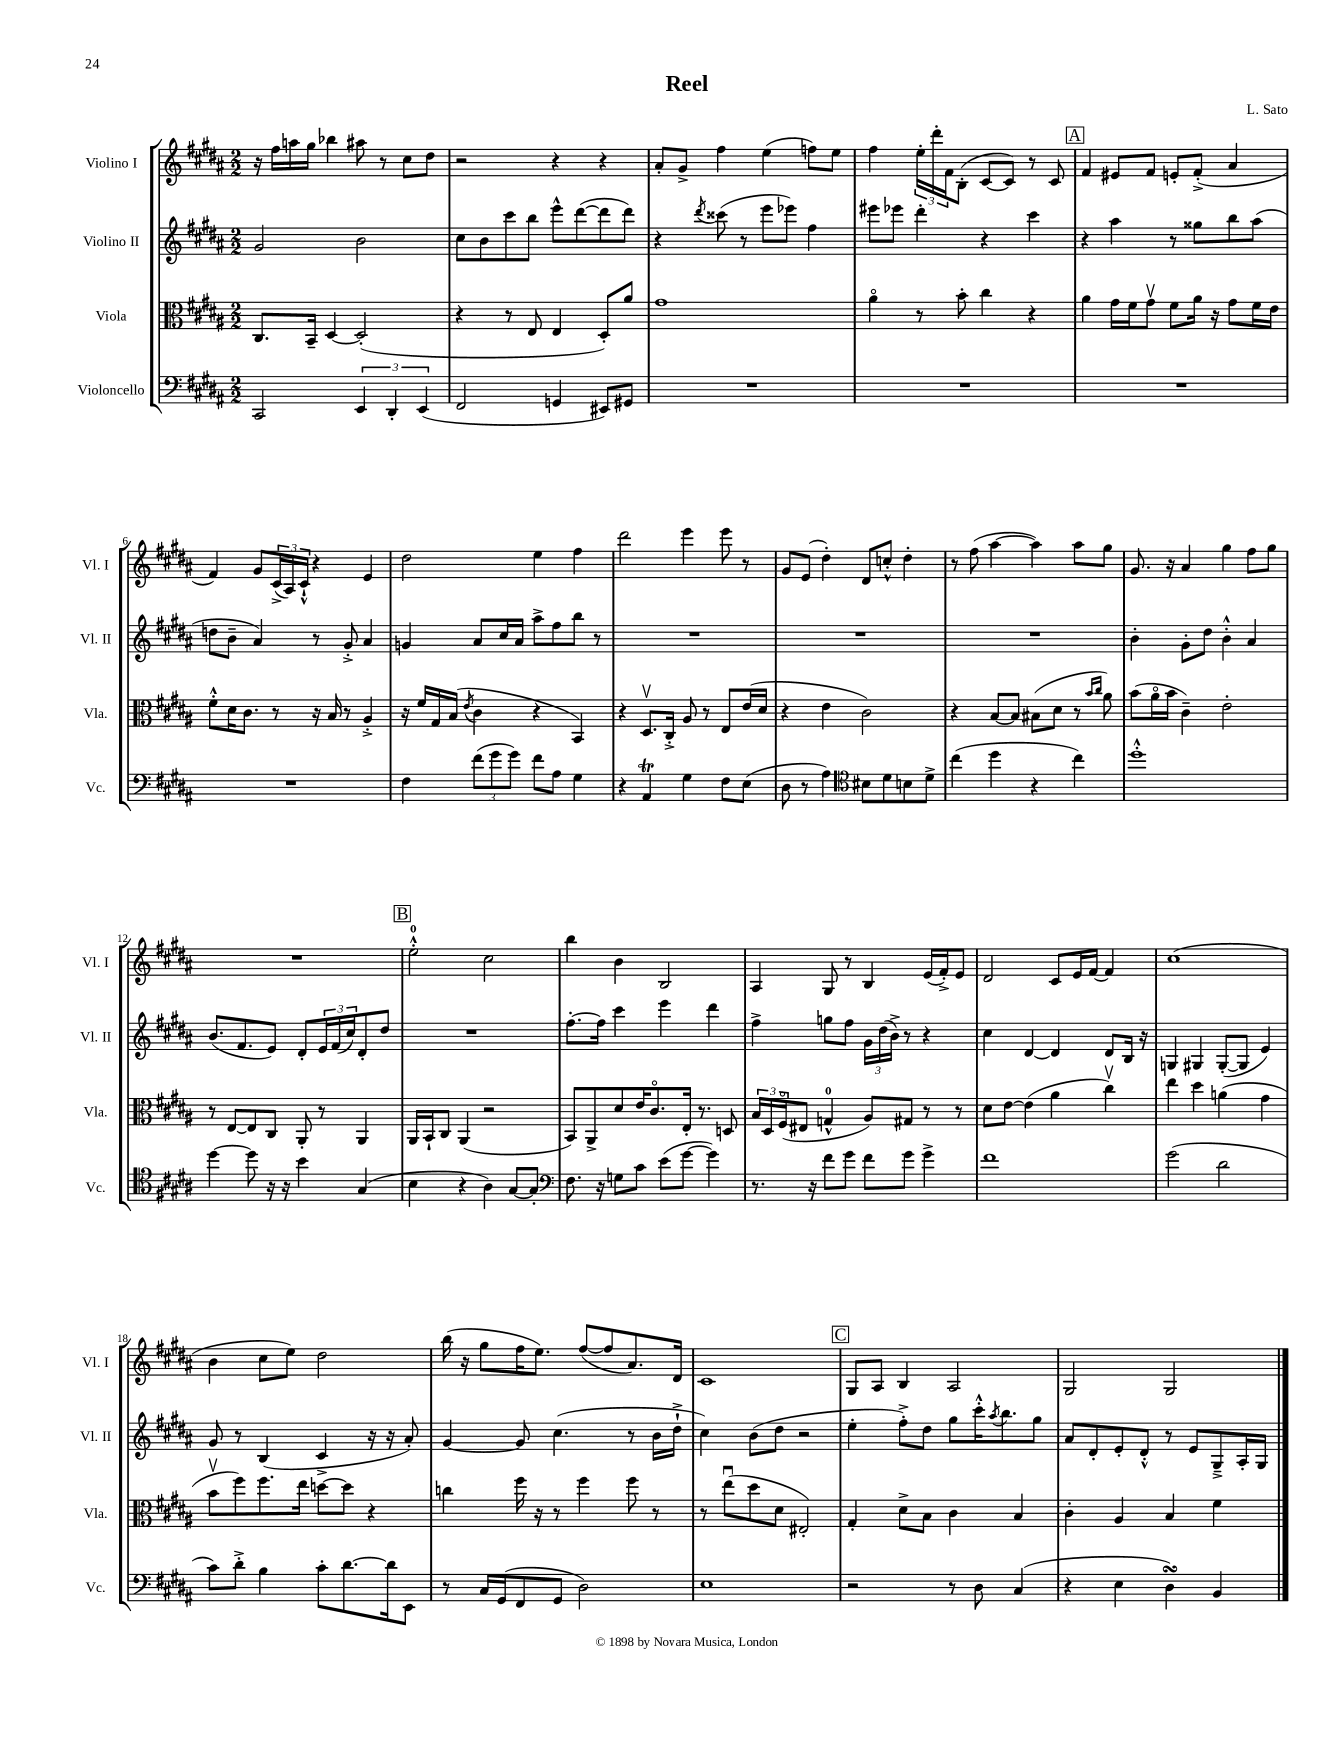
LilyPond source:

\header { title = "Reel" composer = "L. Sato" }
<<
\new StaffGroup <<
\new Staff = "s0" \with { instrumentName = "Violino I" shortInstrumentName = "Vl. I" } {
    \clef treble \key b \major \numericTimeSignature \time 2/2
    r16 fis''16 a''16 gis''16 bes''4 ais''8 r8 cis''8 dis''8 |
    r2 r4 r4 |
    ais'8-. gis'8-> fis''4 e''4( f''8) e''8 |
    fis''4 \tuplet 3/2 { e''16-. dis'''16-. fis'16 } b8-.( cis'8~ cis'8) r8 cis'8 |
    \mark \markup { \box "A" } fis'4 eis'8 fis'8 e'8-. fis'8-.->( ais'4 |
    fis'4) gis'8 \tuplet 3/2 { cis'16->( ais16) cis'16-!-^ } r4 e'4 |
    dis''2 e''4 fis''4 |
    dis'''2 e'''4 e'''8 r8 |
    gis'8 e'8( dis''4-.) dis'8 c''8-.-^ dis''4-. |
    r8 fis''8( ais''4~ ais''4) ais''8 gis''8 |
    gis'8. r16 ais'4 gis''4 fis''8 gis''8 |
    R1 |
    \mark \markup { \box "B" } e''2-0-.-^ cis''2 |
    b''4 b'4 b2 |
    ais4 gis8 r8 b4 e'16( fis'16-.->) e'8 |
    dis'2 cis'8 e'16 fis'16~ fis'4 |
    cis''1( |
    b'4 cis''8 e''8) dis''2 |
    b''16( r16 gis''8 fis''16 e''8.) fis''8~( fis''8 ais'8.) dis'16 |
    cis'1 |
    \mark \markup { \box "C" } gis8 ais8 b4 ais2 |
    gis2 gis2 \bar "|." |
}
\new Staff = "s1" \with { instrumentName = "Violino II" shortInstrumentName = "Vl. II" } {
    \clef treble \key b \major \numericTimeSignature \time 2/2
    gis'2 b'2 |
    cis''8 b'8 cis'''8 b''8 e'''8-^ dis'''8~( dis'''8 dis'''8) |
    r4 \acciaccatura { dis'''8 } cisis'''8( r8 e'''8 ees'''8) fis''4 |
    eis'''8 ees'''8 dis'''4-. r4 cis'''4 |
    \mark \markup { \box "A" } r4 ais''4 r8 gisis''8 b''8 ais''8( |
    d''8 b'8-- ais'4) r8 gis'8-.-> ais'4 |
    g'4 ais'8 cis''16 ais'16 ais''8-> fis''8 b''8 r8 |
    R1 |
    R1 |
    R1 |
    b'4-. gis'8-. dis''8 b'4-.-^ ais'4 |
    b'8.( fis'8. e'8) dis'8-. \tuplet 3/2 { e'16 fis'16( cis''16) } dis'8-. dis''8 |
    \mark \markup { \box "B" } R1 |
    fis''8.~-. fis''16 cis'''4 e'''4 dis'''4 |
    fis''4-> g''8 fis''8 \tuplet 3/2 { gis'16 dis''16( b'16->) } r8 r4 |
    cis''4 dis'4~ dis'4 dis'8 b16 r16 |
    g4 gis4 gis8~-.( gis8 e'4) |
    gis'8 r8 b4( cis'4-> r16 r16 ais'8-.) |
    gis'4~ gis'8 cis''4.( r8 b'16 dis''16-!-> |
    cis''4) b'8( dis''8 r2 |
    \mark \markup { \box "C" } e''4-. fis''8-.->) dis''8 gis''8 cis'''16-.-^ \acciaccatura { ais''8 } b''8. gis''8 |
    ais'8 dis'8-. e'8-. dis'8-.-^ r8 e'8 gis8---> ais16-. gis16 \bar "|." |
}
\new Staff = "s2" \with { instrumentName = "Viola" shortInstrumentName = "Vla." } {
    \clef alto \key b \major \numericTimeSignature \time 2/2
    cis8. b,16-- dis4~ dis2-.( |
    r4 r8 e8 e4 dis8-.) ais'8 |
    gis'1 |
    ais'4\flageolet r8 b'8-. cis''4 r4 |
    \mark \markup { \box "A" } ais'4 gis'16 fis'16 gis'8\upbow fis'8 ais'16 r16 gis'8 fis'16 e'16 |
    fis'8-.-^ dis'16 cis'8. r8 r16 b16 r8 ais4-.-> |
    r16 fis'16 gis16 b16( \acciaccatura { e'8 } cis'4 r4 b,4) |
    r4 dis8.\upbow cis16-.-> ais8 r8 e8 e'16( dis'16 |
    r4 e'4 cis'2) |
    r4 b8~ b8 bis8( dis'8 r8 \grace { b'16 cis''16 } ais'8) |
    b'8( ais'16\flageolet b'16 cis'4--) e'2-. |
    r8 e8~ e8 cis8 ais,8-. r8 ais,4 |
    \mark \markup { \box "B" } ais,16 b,16-! cis8 ais,4( r2 |
    b,8) ais,8-> dis'8 e'16 cis'8.\flageolet e16-. r8. d8 |
    \tuplet 3/2 { b16 dis16 fis16\flageolet( } eis8 g4-0-^ ais8) gis8 r8 r8 |
    dis'8 e'8~ e'4( ais'4 cis''4\upbow) |
    e''4 dis''4 a'4( gis'4 |
    b'8\upbow fis''8) fis''8. e''16 d''8~ d''8 r4 |
    c''4 fis''16 r16 r8 fis''4 fis''8 r8 |
    r8 e''8\downbow( dis''8 dis'8 eis2-.) |
    \mark \markup { \box "C" } gis4-. dis'8-> b8 cis'4 b4 |
    cis'4-. ais4 b4 fis'4 \bar "|." |
}
\new Staff = "s3" \with { instrumentName = "Violoncello" shortInstrumentName = "Vc." } {
    \clef bass \key b \major \numericTimeSignature \time 2/2
    cis,2 \tuplet 3/2 { e,4 dis,4-. e,4( } |
    fis,2 g,4 eis,8) gis,8 |
    R1 |
    R1 |
    \mark \markup { \box "A" } R1 |
    R1 |
    fis4 \tuplet 3/2 { fis'8( gis'8 gis'8) } fis'8 ais8 gis4 |
    r4 ais,4\trill gis4 fis8 e8( |
    dis8 r8 ais4) \clef tenor bis8 dis'8 b8 dis'8-> |
    cis''4( dis''4 r4 cis''4) |
    dis''1-.-^ |
    dis''4~ dis''8 r16 r16 b'4 gis4( |
    \mark \markup { \box "B" } b4 r4 ais4) gis8~ gis8-. |
    \clef bass fis8. r16 g8 cis'8 e'8( gis'8~ gis'4) |
    r8. r16 fis'8 gis'8 fis'8 gis'8 gis'4-> |
    fis'1 |
    gis'2( dis'2 |
    cis'8) dis'8-.-> b4 cis'8-. dis'8.~ dis'16 e,8 |
    r8 cis16 gis,16( fis,8 gis,8 dis2) |
    e1 |
    \mark \markup { \box "C" } r2 r8 dis8 cis4( |
    r4 e4 dis4\turn) b,4 \bar "|." |
}
>>
>>
